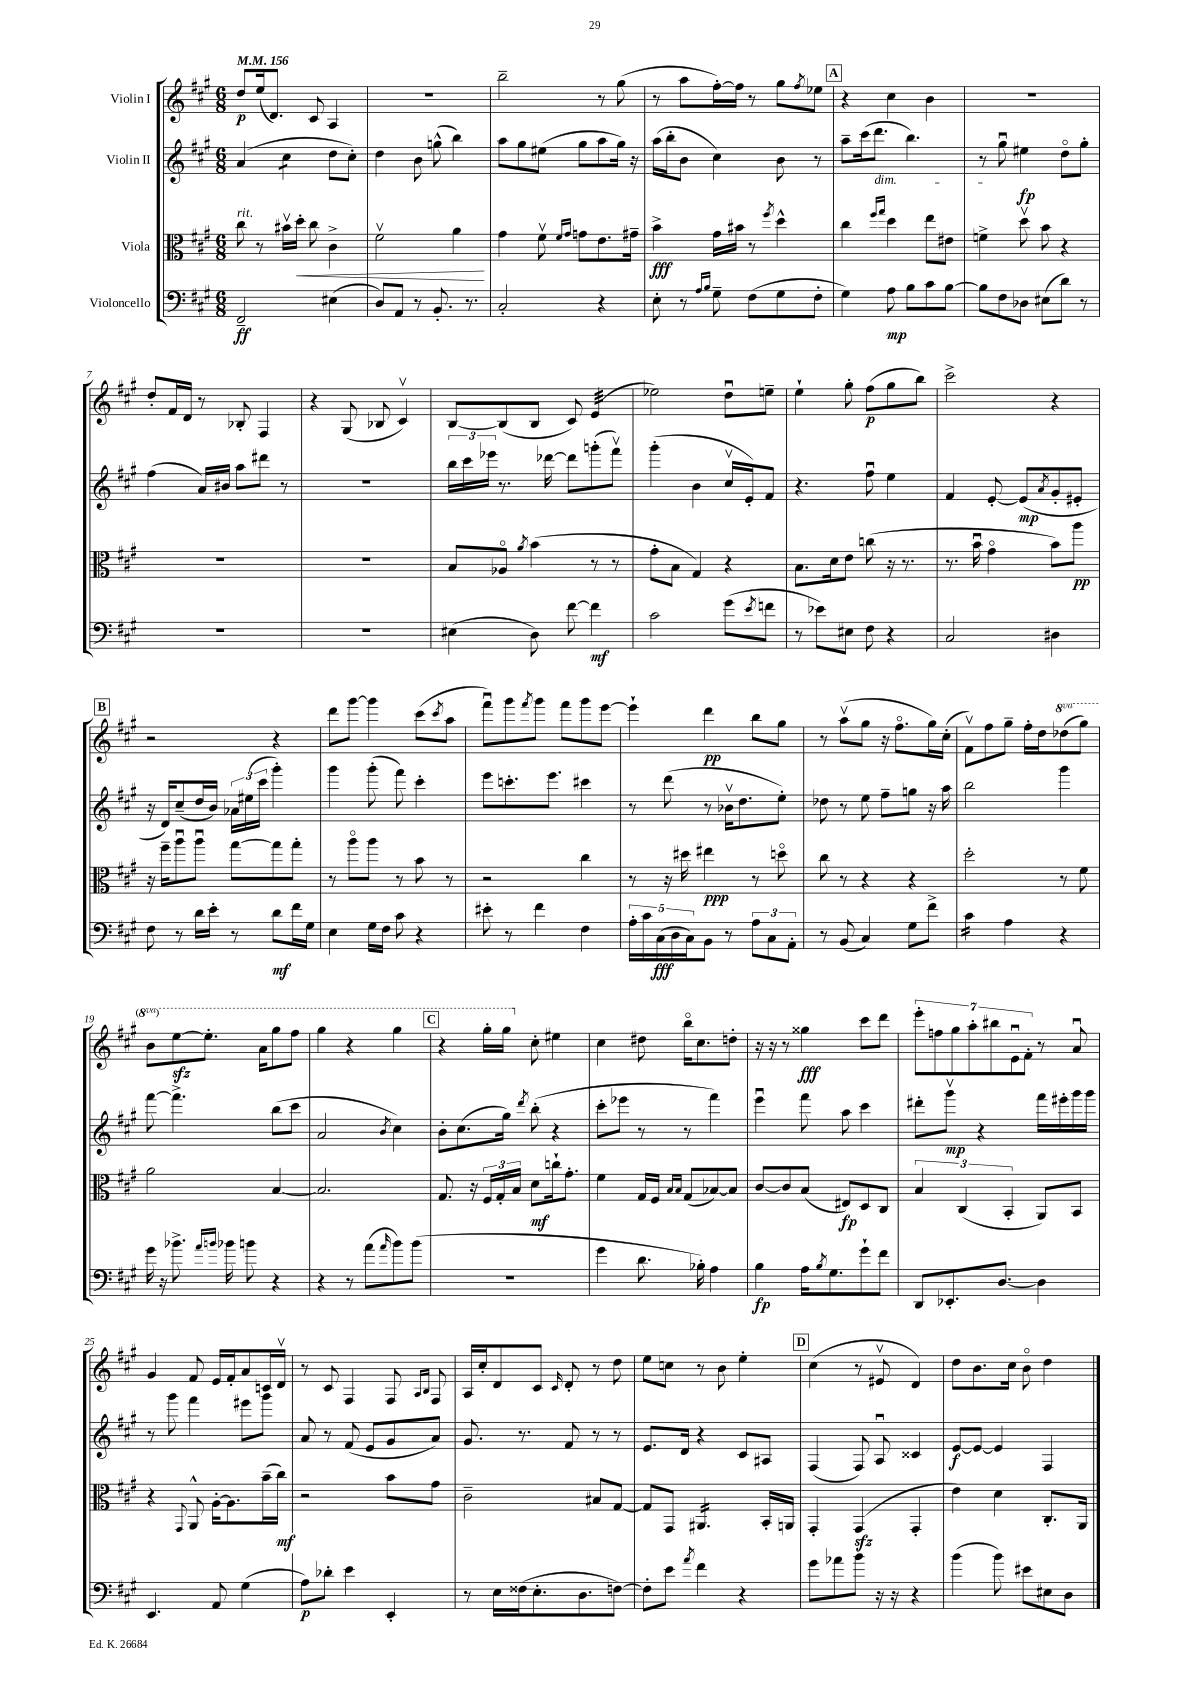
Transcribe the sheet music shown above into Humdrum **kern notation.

**kern	**kern	**kern	**kern
*staff4	*staff3	*staff2	*staff1
*clefF4	*clefC3	*clefG2	*clefG2
*k[f#c#g#]	*k[f#c#g#]	*k[f#c#g#]	*k[f#c#g#]
*M6/8	*M6/8	*M6/8	*M6/8
*MM156	*MM156	*MM156	*MM156
2FF#~	8cc#	(4a	8dd
.	8r	.	(16ee
.	.	.	8.d)
.	16b#v	4cc#	.
.	16dd'	.	.
.	8cc#	.	8c#
(4E#	4c#^	8dd	4A
.	.	8cc#')	.
=	=	=	=
8D)	2f#v	4dd	2.r
8AA	.	.	.
8r	.	8b	.
8.BB'	.	(8gg^^	.
.	4a	4bb)	.
8.r	.	.	.
=	=	=	=
2C#'	4g#	8aa	2bb~
.	.	8gg#	.
.	8f#v	(8ee#	.
.	16qqf#	.	.
.	16qqg#	.	.
.	8g	8gg#	.
4r	8.e	8aa	8r
.	.	16gg#)	(8gg#
.	16g#~	16r	.
=	=	=	=
8E'	4b^	(16aa	8r
.	.	16bb'	.
8r	.	8b	8aa
16qqA	.	.	.
16qqB	.	.	.
8G#~	16g#	4cc#)	[16ff#')
.	16b#	.	16ff#]
(8F#	8r	.	8r
.	8qff#	.	.
8G#	4dd^^	8b	8gg#
.	.	.	8qff#
8F#'	.	8r	8ee-
=	=	=	=
4G#)	4cc#	8aa~	4r
.	.	(16ccc#	.
.	.	8.ddd	.
.	16qqff#	.	.
.	16qqgg#	.	.
8A	4dd	.	4cc#
8B	.	4.bb)	.
8c#	8ee	.	4b
[8B	8e#	.	.
=	=	=	=
8B]	4f^	8r	2.r
8F#	.	8gg#u	.
8D-	8ddv	4ee#	.
(8E#	8b	.	.
8d)	4r	8ddo	.
8r	.	8gg#'	.
=	=	=	=
2.r	2.r	(4ff#	8dd'
.	.	.	16f#
.	.	.	16d
.	.	16a)	8r
.	.	16b#	.
.	.	8aa	8B-'
.	.	8ddd#	4F#
.	.	8r	.
=	=	=	=
2.r	2.r	2.r	4r
.	.	.	(8G#
.	.	.	8B-
.	.	.	4c#v)
=	=	=	=
(4E#	8B	24bb	[8B
.	.	24ccc#	.
.	.	24eee-	.
.	8A-o	8.r	(8B]
.	8qa	.	.
8D)	(4b	.	8B
.	.	[16ddd-	.
[8f#	.	8ddd-]	8c#)
4f#]	8r	(8ggg'	(4e
.	8r	8fff#v)	.
=	=	=	=
2c#	8g#'	(4ggg#'	2ee-)
.	8B	.	.
.	4G#)	4b	.
(8g#	4r	16cc#v	8ddu
.	.	16e')	.
8qe	.	.	.
8f	.	8f#	8ee~
=	=	=	=
8r	8.B	4.r	4ee`
8e-)	.	.	.
.	16d	.	.
8E#	8e	.	8gg#'
8F#	(8cc	8ff#u	(8ff#
4r	16r	4ee	8gg#
.	8.r	.	.
.	.	.	8bb)
=	=	=	=
2C#	8.r	4f#	2ccc#^
.	16bu	.	.
.	4g#o	[8e'	.
.	.	(8e]	.
.	.	8qa	.
4D#	8b)	8g#'	4r
.	8aa	8e#'	.
=	=	=	=
8F#	16r	16r	2r
.	16ff#~	16d)	.
8r	8aau	(8cc#~	.
16d	8aau	16dd	.
16e'	.	16b)	.
8r	[8gg#	24a-	.
.	.	(24ee#	.
.	.	24ccc#	.
8d	8gg#]	4ggg#')	4r
16f#	8gg#'	.	.
16G#	.	.	.
=	=	=	=
4E	8r	4ggg#	8ddd
.	8aao	.	[8ggg#
16G#	8aa	(8ggg#'	4ggg#]
16F#	.	.	.
8c#	8r	8fff#)	.
4r	8b	4ccc#'	(8ccc#
.	.	.	8qccc#
.	8r	.	8aa
=	=	=	=
8e#'	2r	8eee	8fff#u)
8r	.	8.ccc'	8ggg#
.	.	.	8qfff#
4f#	.	.	8ggg#
.	.	8.eee	.
.	.	.	8fff#
4F#	4cc#	4ccc#	8ggg#
.	.	.	[8eee
=	=	=	=
20A'	8r	8r	4eee`]
20c#	.	.	.
(20C#	.	.	.
.	16r	(8ddd	.
20D	.	.	.
.	16dd#	.	.
20C#)	.	.	.
8BB	4ee#	8r	4ddd
8r	.	16b-v	.
.	.	8.dd	.
12A	8r	.	8bb
12C#	.	.	.
.	8ddo	8ee')	8gg#
12AA'	.	.	.
=	=	=	=
8r	8cc#	8dd-	8r
(8BB	8r	8r	(8aav
4C#)	4r	8ee	8gg#
.	.	8ff#~	16r
.	.	.	8.ff#o
8G#	4r	8gg	.
8f#^	.	16r	16gg#)
.	.	16aa	(16cc#'
=	=	=	=
4c#	2dd'	2bb	8f#v)
.	.	.	8ff#
4A	.	.	8gg#~
.	.	.	16ff#'
.	.	.	16dd
4r	8r	4ggg#	(8ddd-
.	8f#	.	8ggg#)
=	=	=	=
16g#	2a	[8fff#	8bb
16r	.	.	.
8.b-^	.	4.fff#^]	[8eee
.	.	.	8.eee']
16qqa	.	.	.
16qqb	.	.	.
16b-	.	.	.
8b	.	.	.
.	.	.	16aa
4r	[4B	(8bb	8ggg#
.	.	8ccc#	8fff#
=	=	=	=
4r	2.B]	2a	4ggg#
8r	.	.	4r
(8a	.	.	.
16qqa	.	8qb	.
8b)	.	4cc#)	4ggg#
(8b	.	.	.
=	=	=	=
2.r	8.G#	8b'	4r
.	.	(8.cc#	.
.	16r	.	.
.	24F#	.	16ggg#'
.	24G#'	.	.
.	.	16gg#)	16ggg#
.	24B	.	.
.	.	8qddd	.
.	8d	(8bb'	8cc#'
.	16cc`	4r	4ee#
.	8.g#'	.	.
=	=	=	=
4g#	4f#	8ccc#'	4cc#
.	.	8eee-	.
8.d	16G#	8r	8dd#
.	16F#	.	.
.	16qqB	.	.
.	16qqB	.	.
.	(8G#	8r	16bbo
16B-')	.	.	8.cc#
4A	[8B-)	4fff#)	.
.	8B-]	.	8dd'
=	=	=	=
4B	[8c#	4eeeu	16r
.	.	.	16r
.	8c#]	.	8r
16A	(8B	8fff#	4gg##
8qB	.	.	.
8.G#	.	.	.
.	8E#)	8aa	.
8g#`	8D	4ccc#	8ccc#
8f#	8C#	.	8ddd
=	=	=	=
8DD	6B	8ddd#'	14eee'
.	.	.	14ff
8.EE-'	.	8ggg#v	.
.	.	.	14gg#
.	(6C#	.	.
.	.	.	14aa'
.	.	4r	.
.	.	.	14bb#
[8.D	.	.	.
.	6BB'	.	.
.	.	.	14eu
.	.	.	14f#'
4D]	8AA)	16fff#	8r
.	.	16eee#'	.
.	8BB	16ggg#	8au
.	.	16ggg#	.
=	=	=	=
4.EE	4r	8r	4g#
.	.	8ggg#	.
.	8qqGG#	.	.
.	8AA^^	4fff#	8f#
8AA	[16A'	.	16e
.	8.A]	.	16f#'
(4G#	.	8eee#	8a
.	(16b~	8ggg#	16c
.	16cc#)	.	16dv
=	=	=	=
8A)	2r	8a	8r
8d-'	.	8r	8c#
4e	.	(8f#	4F#
.	.	8e	.
4EE'	8b	8g#	8F#
.	.	.	16qqA
.	.	.	16qqB
.	8g#	8a)	8F#
=	=	=	=
8r	2c#~	8.g#	16A
.	.	.	16cc#'
16E	.	.	8d
(16F##	.	8.r	.
8.E'	.	.	8c#
.	.	.	16qqc#
.	.	8f#	8d'
8.D	.	.	.
.	8B#	8r	8r
[8F)	[8G#	8r	8dd
=	=	=	=
8F']	8G#]	8.e	8ee
8e	8GG#	.	8cc
.	.	16d	.
8qa	.	.	.
4f#	4.AA#	4r	8r
.	.	.	8b
4r	.	8c#	4ee'
.	16BB'	8A#	.
.	16AA	.	.
=	=	=	=
8g#	4GG#'	(4F#	(4cc#
8a-	.	.	.
8b	(4GG#	8F#)	8r
16r	.	8Au	8e#v
16r	.	.	.
4r	4GG#'	4c##	4d)
=	=	=	=
(4b	4e)	[8e	8dd
.	.	8e_	8.b
8b)	4d	4e]	.
.	.	.	16cc#
8e#	.	.	8bo
8E#	8.C#'	4F#	4dd
8D	.	.	.
.	16AA	.	.
==	==	==	==
*-	*-	*-	*-
